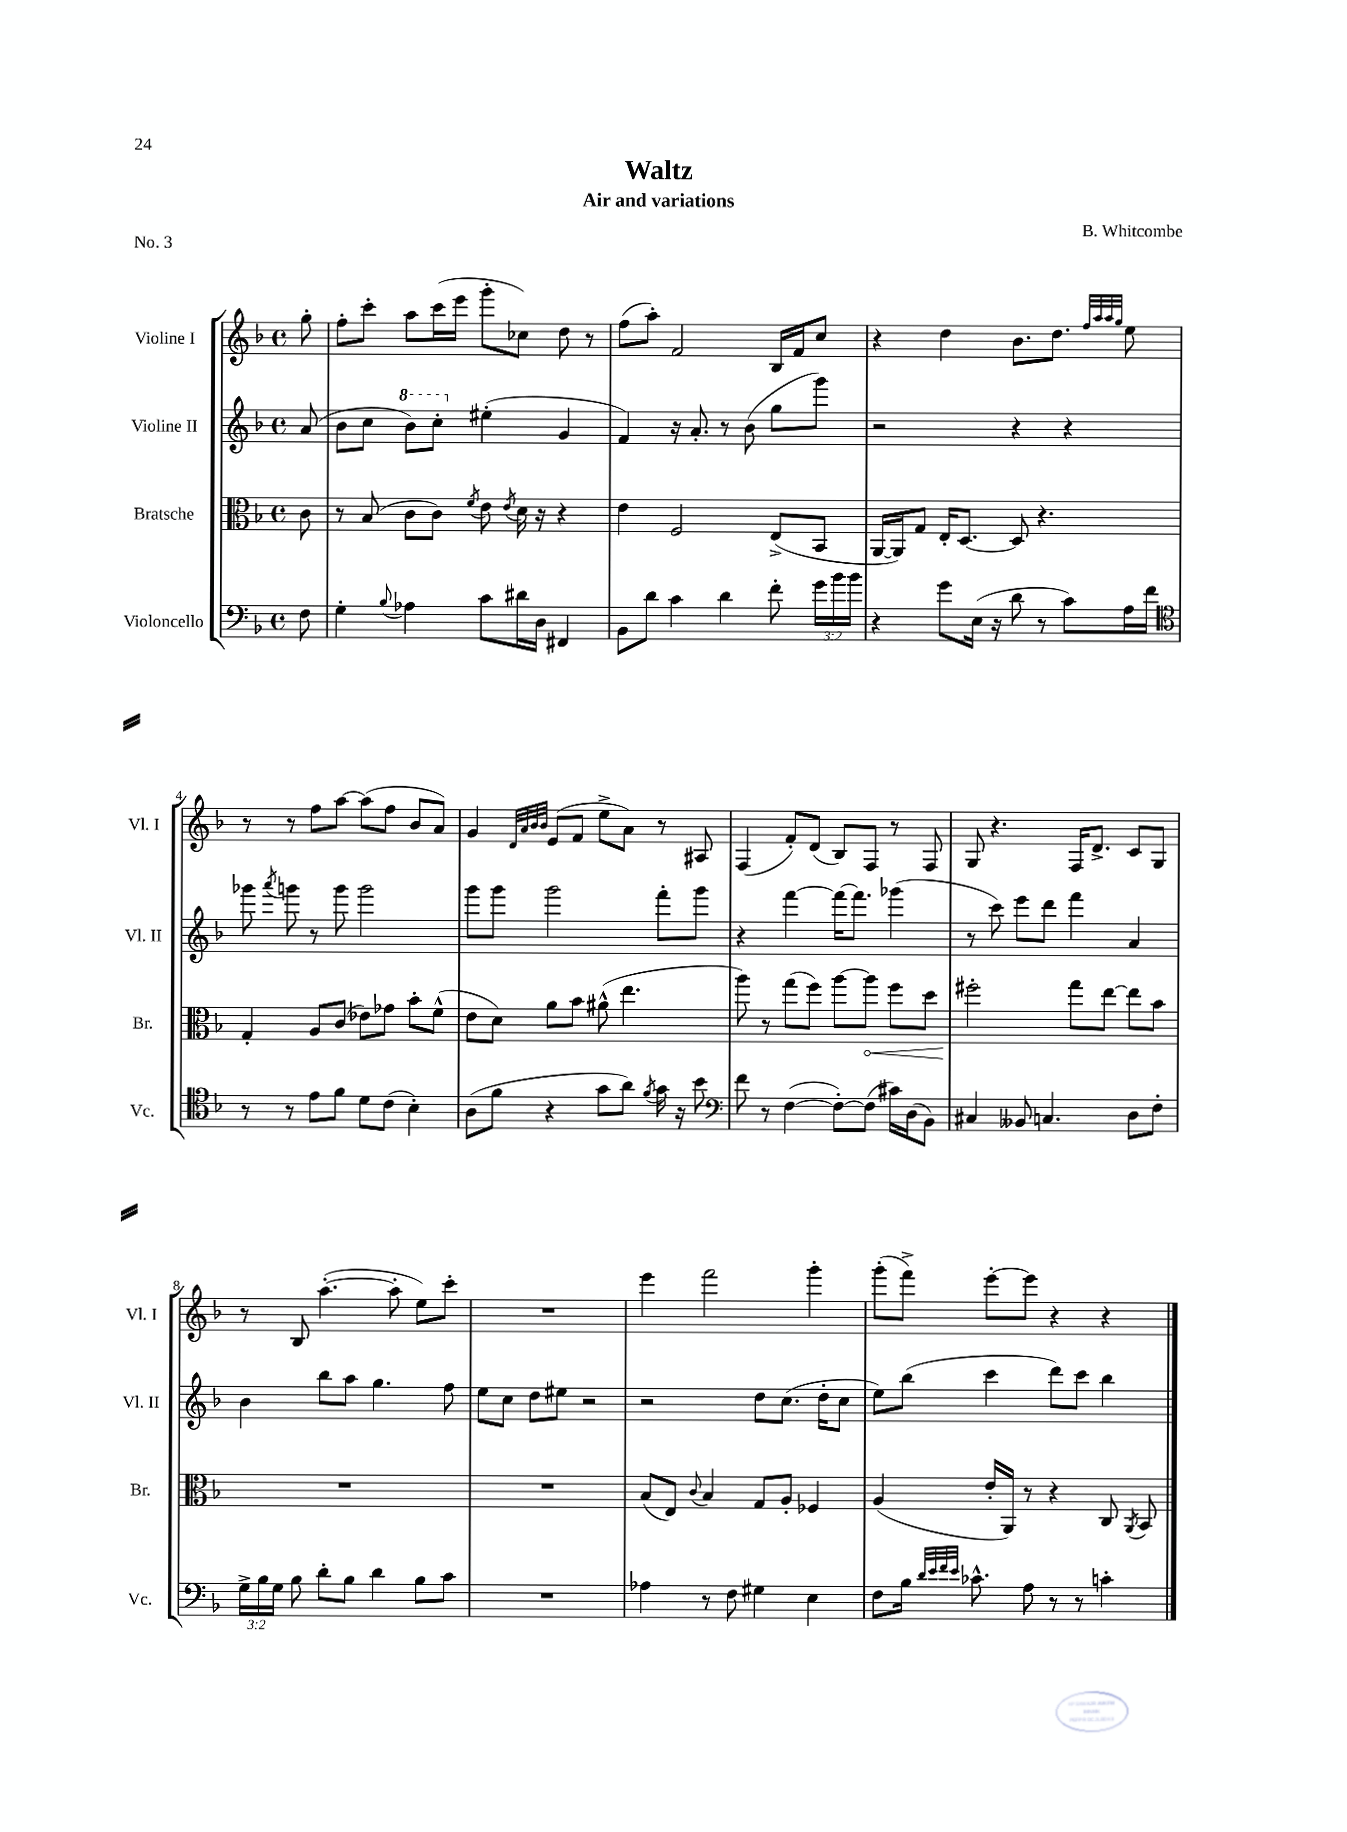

**kern	**kern	**dynam	**kern	**kern
*part4	*part3	*part3	*part2	*part1
*staff4	*staff3	*staff3	*staff2	*staff1
*I"Violoncello	*I"Bratsche	*	*I"Violine II	*I"Violine I
*I'Vc.	*I'Br.	*	*I'Vl. II	*I'Vl. I
*clefF4	*clefC3	*	*clefG2	*clefG2
*k[b-]	*k[b-]	*	*k[b-]	*k[b-]
*M4/4	*M4/4	*	*M4/4	*M4/4
*met(c)	*met(c)	*	*met(c)	*met(c)
=	=	=	=	=
8F\	8c\	.	(8a/	8gg'\
=1	=1	=1	=1	=1
4G'\	8r	.	8b-\L	8ff'\L
.	(8B-/	.	8cc\J	8ccc'\J
8qqB-/	.	.	.	.
*	*	*	*8va	*
4A-X\	8c\L	.	8bb-\L)	8aa\L
.	8c\J)	.	8ccc'\J	(16ccc\L
.	.	.	.	16eee\JJ
.	8qf/	.	.	.
*	*	*	*X8va	*
8c\L	8e\	.	(4ee#X'\	8ggg'\L
.	8qe/	.	.	.
16d#X\L	16d\	.	.	8cc-X\J)
16D\JJ	16r	.	.	.
4FF#X/	4r	.	4g/	8dd\
.	.	.	.	8r
=2	=2	=2	=2	=2
8BB-\L	4e\	.	4f/)	(8ff\L
8d\J	.	.	.	8aa'\J)
4c\	2F/	.	16r	2f/
.	.	.	8.a'/	.
4d\	.	.	8r	.
.	.	.	(8b-\	.
8f'\	(8E^/L	.	8gg\L	16B-/LL
.	.	.	.	16f/J
24g\LL	8BB-/J	.	8ggg\J)	8cc/J
24b-\	.	.	.	.
24b-\JJ	.	.	.	.
=3	=3	=3	=3	=3
4r	[16AA/LL	.	2r	4r
.	16AA/J])	.	.	.
.	8G/J	.	.	.
8g\L	16E'/KL	.	.	4dd\
.	[8.D/J	.	.	.
(16E\Jk	.	.	.	.
16r	.	.	.	.
8d\	8D/]	.	4r	8.b-\L
8r	4.r	.	.	.
.	.	.	.	8.dd\J
8c\L)	.	.	4r	.
.	.	.	.	32qqff/LLL
.	.	.	.	32qqaa/
.	.	.	.	32qqaa/
.	.	.	.	32qqgg/JJJ
16A\L	.	.	.	8ee\
16f\JJ	.	.	.	.
!!LO:LB:g=z
=4	=4	=4	=4	=4
*clefC4	*	*	*	*
8r	4G'/	.	8ggg-X\	8r
.	.	.	8qaaa/	.
8r	.	.	8gggn\	8r
8e\L	8A/L	.	8r	8ff\L
8f\J	(8c/J	.	8ggg\	[8aa\J
8d\L	8e-X\L)	.	2ggg\	(8aa\L]
(8c\J	8g-X\J	.	.	8ff\J
4B-'\)	8b-'\L	.	.	8b-/L
.	(8f^^\J	.	.	8a/J)
=5	=5	=5	=5	=5
(8A\L	8e\L	.	8ggg\L	4g/
8f\J	8d\J)	.	8ggg\J	.
.	.	.	.	32qqd/LLL
.	.	.	.	32qqa/
.	.	.	.	32qqb-/
.	.	.	.	32qqb-/JJJ
4r	8a\L	.	2ggg\	(8e/L
.	8b-\J	.	.	8f/J
8g\L	(8a#X^^\	.	.	8ee^\L
8a\J)	4.ee\	.	.	8a\J)
8qf/	.	.	.	.
16g\	.	.	8fff'\L	8r
16r	.	.	.	.
8b-\	.	.	8ggg\J	8A#X/
=6	=6	=6	=6	=6
*clefF4	*	*	*	*
8f\	8aa\)	.	4r	(4F/
8r	8r	.	.	.
([4F\	(8gg\L	.	[4fff\	8f'/L)
.	8ff\J)	.	.	(8d/J
8F'\L_)	[8aa\L	.	16fff\KL_	8B-/L)
.	.	.	8.fff\J]	.
!	!	!LO:HP:b	!	!
(8F\J]	8aa\J]	<	.	8F/J
16c#X\LL)	8ff\L	.	(4ggg-X\	8r
(16D\J	.	.	.	.
8BB-\J)	8dd\J	.	.	8F/
=7	=7	=7	=7	=7
4C#X/	2ff#X'\	.	8r	8G/
.	.	.	8ccc\)	4.r
8BB--X/	.	.	8eee\L	.
4.Cn/	.	.	8ddd\J	.
.	8gg\L	[	4fff\	16F/KL
.	.	.	.	8.d^/J
.	[8ee\J	.	.	.
8D\L	8ee\L]	.	4a/	8c/L
8F'\J	8b-\J	.	.	8G/J
!!LO:LB:g=z
=8	=8	=8	=8	=8
24G^\LL	1r	.	4b-\	8r
24B-\	.	.	.	.
24G\JJ	.	.	.	.
8B-\	.	.	.	8B-/
8d'\L	.	.	8bb-\L	([4.aa'\
8B-\J	.	.	8aa\J	.
4d\	.	.	4.gg\	.
.	.	.	.	8aa'\]
8B-\L	.	.	.	8ee\L)
8c\J	.	.	8ff\	8ccc'\J
=9	=9	=9	=9	=9
1r	1r	.	8ee\L	1r
.	.	.	8cc\J	.
.	.	.	8dd\L	.
.	.	.	8ee#X\J	.
.	.	.	2r	.
=10	=10	=10	=10	=10
4A-X\	(8B-/L	.	2r	4eee\
.	8E/J)	.	.	.
.	8qqc/	.	.	.
8r	4B-/	.	.	2fff\
8F\	.	.	.	.
4G#X\	8G/L	.	8dd\L	.
.	8A'/J	.	(8.cc\J	.
4E\	4F-X/	.	.	4ggg'\
.	.	.	16dd'\KL	.
.	.	.	8cc\J	.
=11	=11	=11	=11	=11
8F\L	(4A/	.	8ee\L)	(8ggg'\L
16B-\Jk	.	.	(8bb-\J	8fff^\J)
32qqd/LLL	.	.	.	.
32qqe/	.	.	.	.
32qqf/	.	.	.	.
32qqe/JJJ	.	.	.	.
8.c-X^^\	.	.	.	.
.	16e'/LL	.	4ccc\	[8eee'\L
.	16AA/JJ)	.	.	.
8A\	8r	.	.	8eee\J]
8r	4r	.	8ddd\L)	4r
8r	.	.	8ccc\J	.
4cn'\	8C/	.	4bb-\	4r
.	8qAA/	.	.	.
.	8BB-/	.	.	.
==	==	==	==	==
*-	*-	*-	*-	*-
